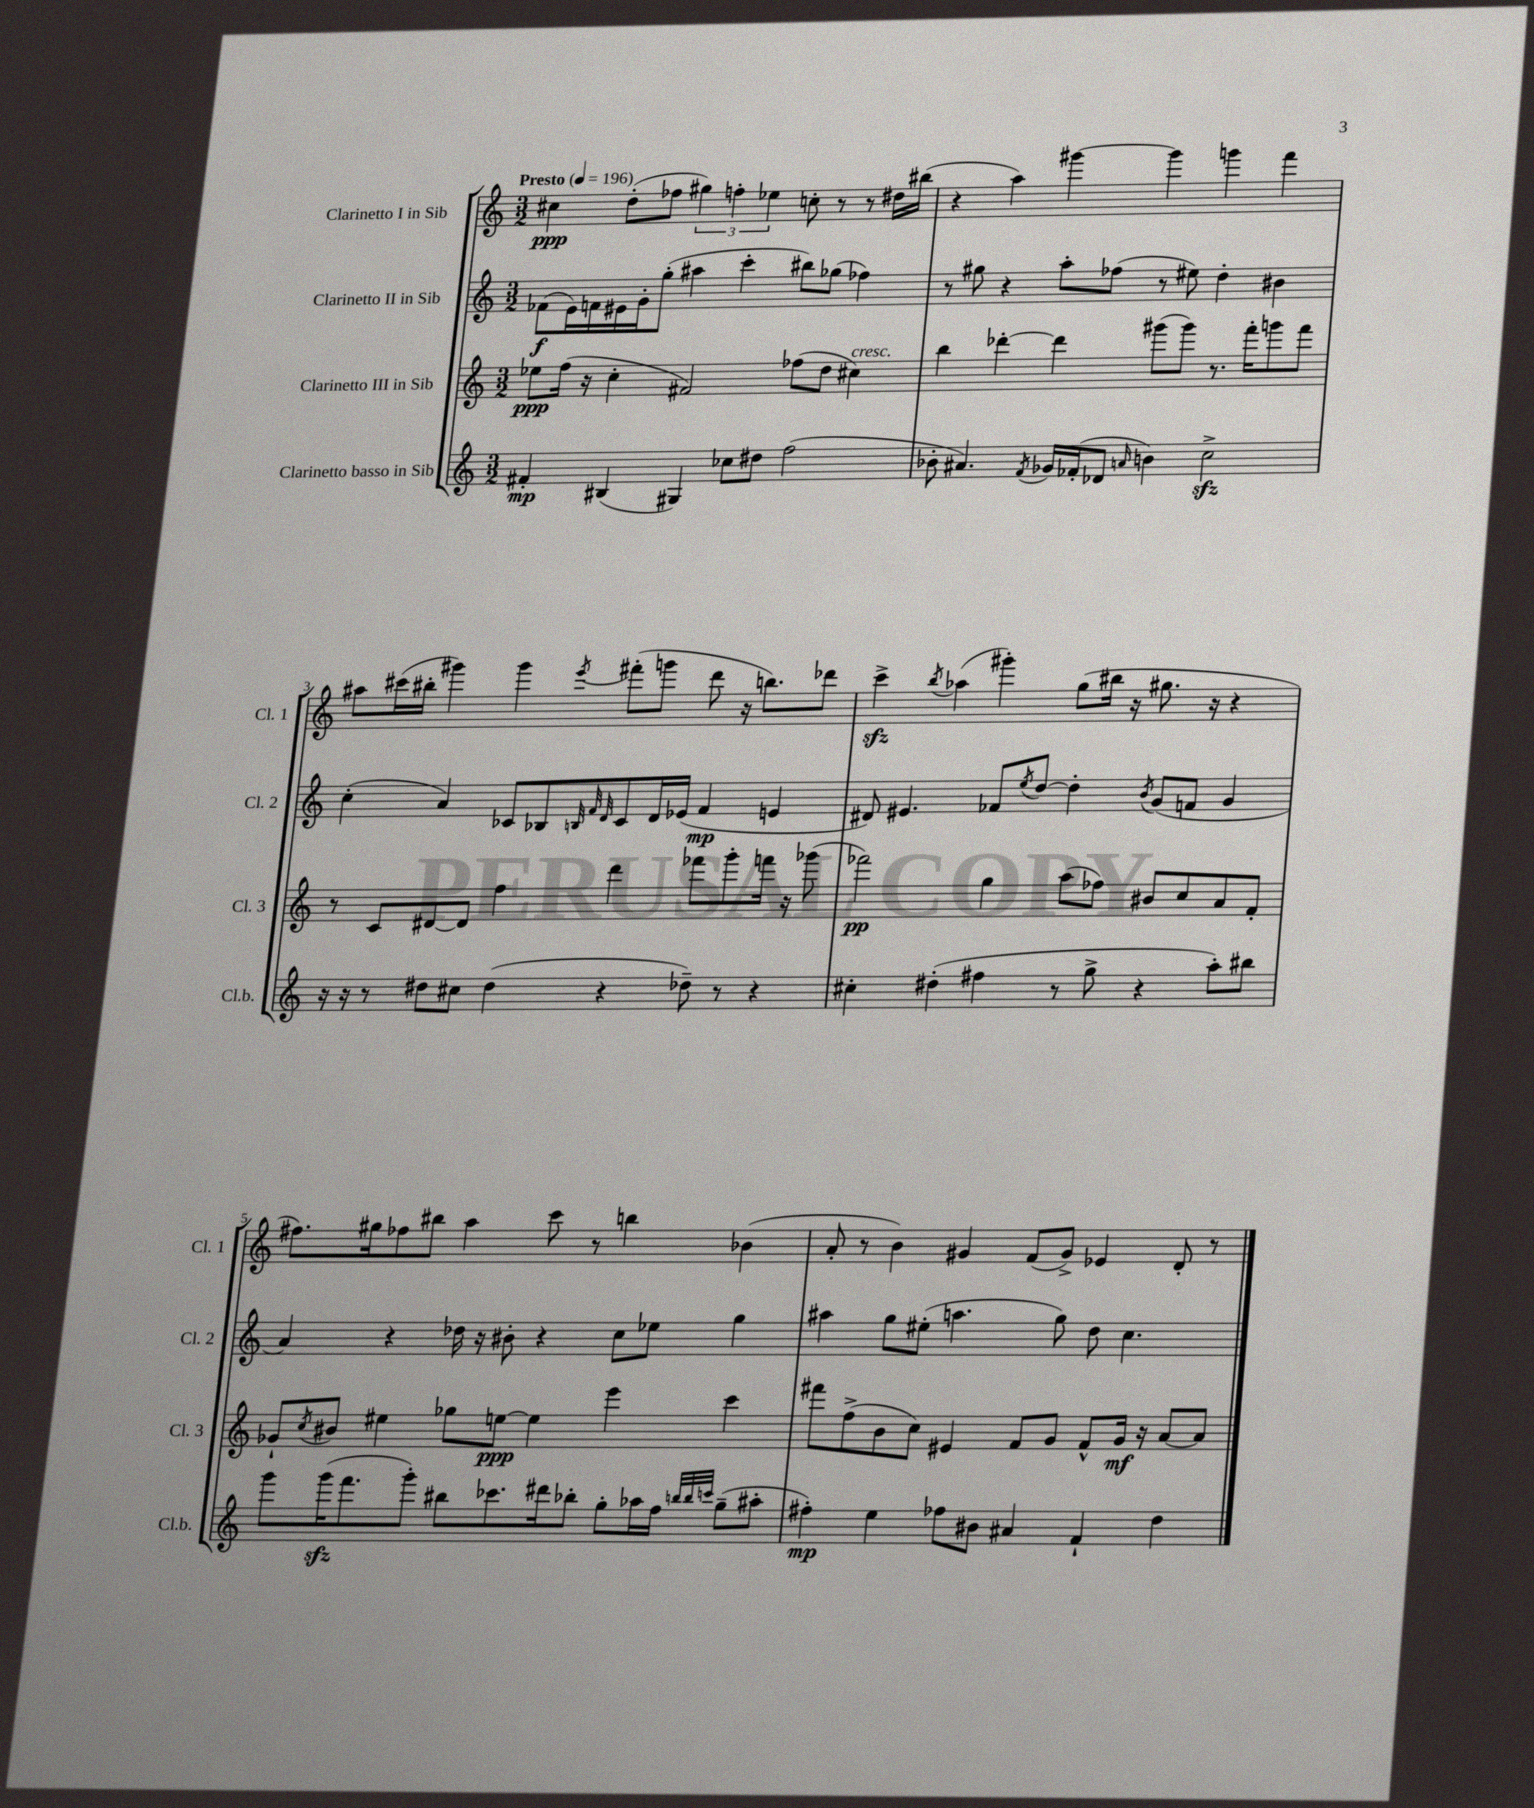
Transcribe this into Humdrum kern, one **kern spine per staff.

**kern	**dynam	**kern	**dynam	**kern	**dynam	**kern	**dynam
*part4	*part4	*part3	*part3	*part2	*part2	*part1	*part1
*staff4	*staff4	*staff3	*staff3	*staff2	*staff2	*staff1	*staff1
*I"Clarinetto basso in Sib	*	*I"Clarinetto III in Sib	*	*I"Clarinetto II in Sib	*	*I"Clarinetto I in Sib	*
*I'Cl.b.	*	*I'Cl. 3	*	*I'Cl. 2	*	*I'Cl. 1	*
*clefG2	*	*clefG2	*	*clefG2	*	*clefG2	*
*k[]	*	*k[]	*	*k[]	*	*k[]	*
*M3/2	*	*M3/2	*	*M3/2	*	*M3/2	*
*MM196	*	*MM196	*	*MM196	*	*MM196	*
=1	=1	=1	=1	=1	=1	=1	=1
!	!	!	!	!	!	!LO:TX:a:B:t=Presto	!
4f#X'/	mp	8ee-X\L	ppp	(8f-X\L	f	4cc#X\	ppp
.	.	(16ff\Jk	.	16e\L)	.	.	.
.	.	16r	.	16fn\	.	.	.
(4B#X/	.	4cc'\	.	16e#X\	.	(8dd'\L	.
.	.	.	.	16g'\J	.	.	.
.	.	.	.	(8gg'\J	.	8ff-X\J	.
4G#X/)	.	2f#X/)	.	4aa#X\	.	6gg#X\)	.
.	.	.	.	.	.	6ffn'\	.
8cc-X\L	.	.	.	4ccc'\	.	.	.
.	.	.	.	.	.	6ee-X\	.
8dd#X\J	.	.	.	.	.	.	.
(2ff\	.	(8ff-X\L	.	8bb#X\L)	.	8ccn'\	.
.	.	8dd\J	.	(8gg-X\J	.	8r	.
!	!	!LO:TX:a:i:t=cresc.	!	!	!	!	!
.	.	4cc#X\)	.	4ff-X\)	.	8r	.
.	.	.	.	.	.	16dd#X\LL	.
.	.	.	.	.	.	(16bb#X\JJ	.
=2	=2	=2	=2	=2	=2	=2	=2
8b-X'\	.	4bb\	.	8r	.	4r	.
4.a#X/)	.	.	.	8gg#X\	.	.	.
.	.	[4ddd-X'\	.	4r	.	4aa\)	.
8qf/	.	.	.	.	.	.	.
16g-X/LL	.	4ddd-\]	.	8aa'\L	.	[4ggg#X\	.
(16f-X'/J	.	.	.	.	.	.	.
8d-X/J	.	.	.	(8ff-X\J	.	.	.
16qqan/	.	.	.	.	.	.	.
4bn\)	.	(8ggg#X\L	.	8r	.	4ggg#\]	.
.	.	8ggg#\J)	.	8ee#X\)	.	.	.
2cczz^\	.	8.r	.	4dd'\	.	4gggn\	.
.	.	16fff'\KL	.	.	.	.	.
.	.	8gggn\	.	4b#X\	.	4fff\	.
.	.	8fff\J	.	.	.	.	.
!!LO:LB:g=z
=3	=3	=3	=3	=3	=3	=3	=3
16r	.	8r	.	(4cc'\	.	8aa#X\L	.
16r	.	.	.	.	.	.	.
8r	.	8c/L	.	.	.	(16ccc#X\L	.
.	.	.	.	.	.	16bb#X'\JJ	.
8dd#X\L	.	[8d#X/	.	4a/)	.	4ggg#X\)	.
8cc#X\J	.	8d#/J]	.	.	.	.	.
(4dd#\	.	4ff\	.	8c-X/L	.	4ggg#\	.
.	.	.	.	8B-X/	.	.	.
.	.	.	.	32qqBn/	.	.	.
.	.	.	.	32qqf/	.	.	.
.	.	.	.	32qqd/	.	8qeee/	.
4r	.	4ddd\	.	8c-/	.	(8fff#X'\L	.
.	.	.	.	16d/L	.	8gggn\J	.
.	.	.	.	(16e-X/JJ	.	.	.
8dd-X~\)	.	8fff-X\L	.	4f/	mp	8ddd\	.
8r	.	8ggg'\	.	.	.	16r	.
.	.	.	.	.	.	8.bbn\L)	.
4r	.	16fffn\Jk	.	4en/	.	.	.
.	.	16r	.	.	.	.	.
.	.	(8ggg-X\	.	.	.	8ddd-X\J	.
=4	=4	=4	=4	=4	=4	=4	=4
4cc#X'\	.	2fff-X\)	pp	8d#X/)	.	4ccczz^\	.
.	.	.	.	4.e#X/	.	.	.
.	.	.	.	.	.	8qbb/	.
(4dd#X'\	.	.	.	.	.	(4aa-X\	.
4ff#X\	.	4gg\	.	8f-X/L	.	4ggg#X'\)	.
.	.	.	.	8qee/	.	.	.
.	.	.	.	[8dd/J	.	.	.
8r	.	(8aa\L	.	4dd'\]	.	(8gg\L	.
8gg^\	.	8ff-X\J)	.	.	.	16bb#X\Jk	.
.	.	.	.	.	.	16r	.
.	.	.	.	8qb/	.	.	.
4r	.	8b#X/L	.	(8g/L	.	8.gg#X\	.
.	.	8cc/	.	8fn/J	.	.	.
.	.	.	.	.	.	16r	.
8aa'\L)	.	8a/	.	4g/	.	4r	.
8bb#X\J	.	8f'/J	.	.	.	.	.
!!LO:LB:g=z
=5	=5	=5	=5	=5	=5	=5	=5
8ggg\L	.	8g-X`/L	.	4a/)	.	8.ff#X\L)	.
.	.	8qcc/	.	.	.	.	.
(16gggzz\K	.	8b#X/J	.	.	.	.	.
8.fff\	.	.	.	.	.	16gg#X\k	.
.	.	4ee#X\	.	4r	.	8ff-X\	.
8ggg'\J)	.	.	.	.	.	8bb#X\J	.
8bb#X\L	.	8gg-X\L	.	16dd-X\	.	4aa\	.
.	.	.	.	16r	.	.	.
8.ccc-X\	.	[8een\J	ppp	8b#X'\	.	.	.
.	.	4ee\]	.	4r	.	8ccc\	.
16ddd#X\k	.	.	.	.	.	.	.
8bb-X'\J	.	.	.	.	.	8r	.
8gg'\L	.	4eee\	.	8cc\L	.	4bbn\	.
16aa-X\L	.	.	.	8ee-X\J	.	.	.
16ff\JJ	.	.	.	.	.	.	.
32qqbbn/LLL	.	.	.	.	.	.	.
32qqbb/	.	.	.	.	.	.	.
32qqcccn/JJJ	.	.	.	.	.	.	.
(8gg~\L	.	4ccc\	.	4gg\	.	(4b-X\	.
8aa#X'\J	.	.	.	.	.	.	.
=6	=6	=6	=6	=6	=6	=6	=6
4ff#X'\)	mp	8fff#X\L	.	4aa#X\	.	8a'/	.
.	.	(8ff^\	.	.	.	8r	.
4ee\	.	8b\	.	8gg\L	.	4b\)	.
.	.	8cc\J)	.	(8ee#X'\J	.	.	.
8ff-X\L	.	4e#X/	.	4.aan\	.	4g#X/	.
8b#X\J	.	.	.	.	.	.	.
4a#X/	.	8f/L	.	.	.	(8f/L	.
.	.	8g/J	.	8gg\)	.	8g#^/J)	.
4f`/	.	8f^^/L	.	8dd\	.	4e-X/	.
.	.	16g/Jk	mf	4.cc\	.	.	.
.	.	16r	.	.	.	.	.
4dd\	.	[8a/L	.	.	.	8d'/	.
.	.	8a/J]	.	.	.	8r	.
==	==	==	==	==	==	==	==
*-	*-	*-	*-	*-	*-	*-	*-
